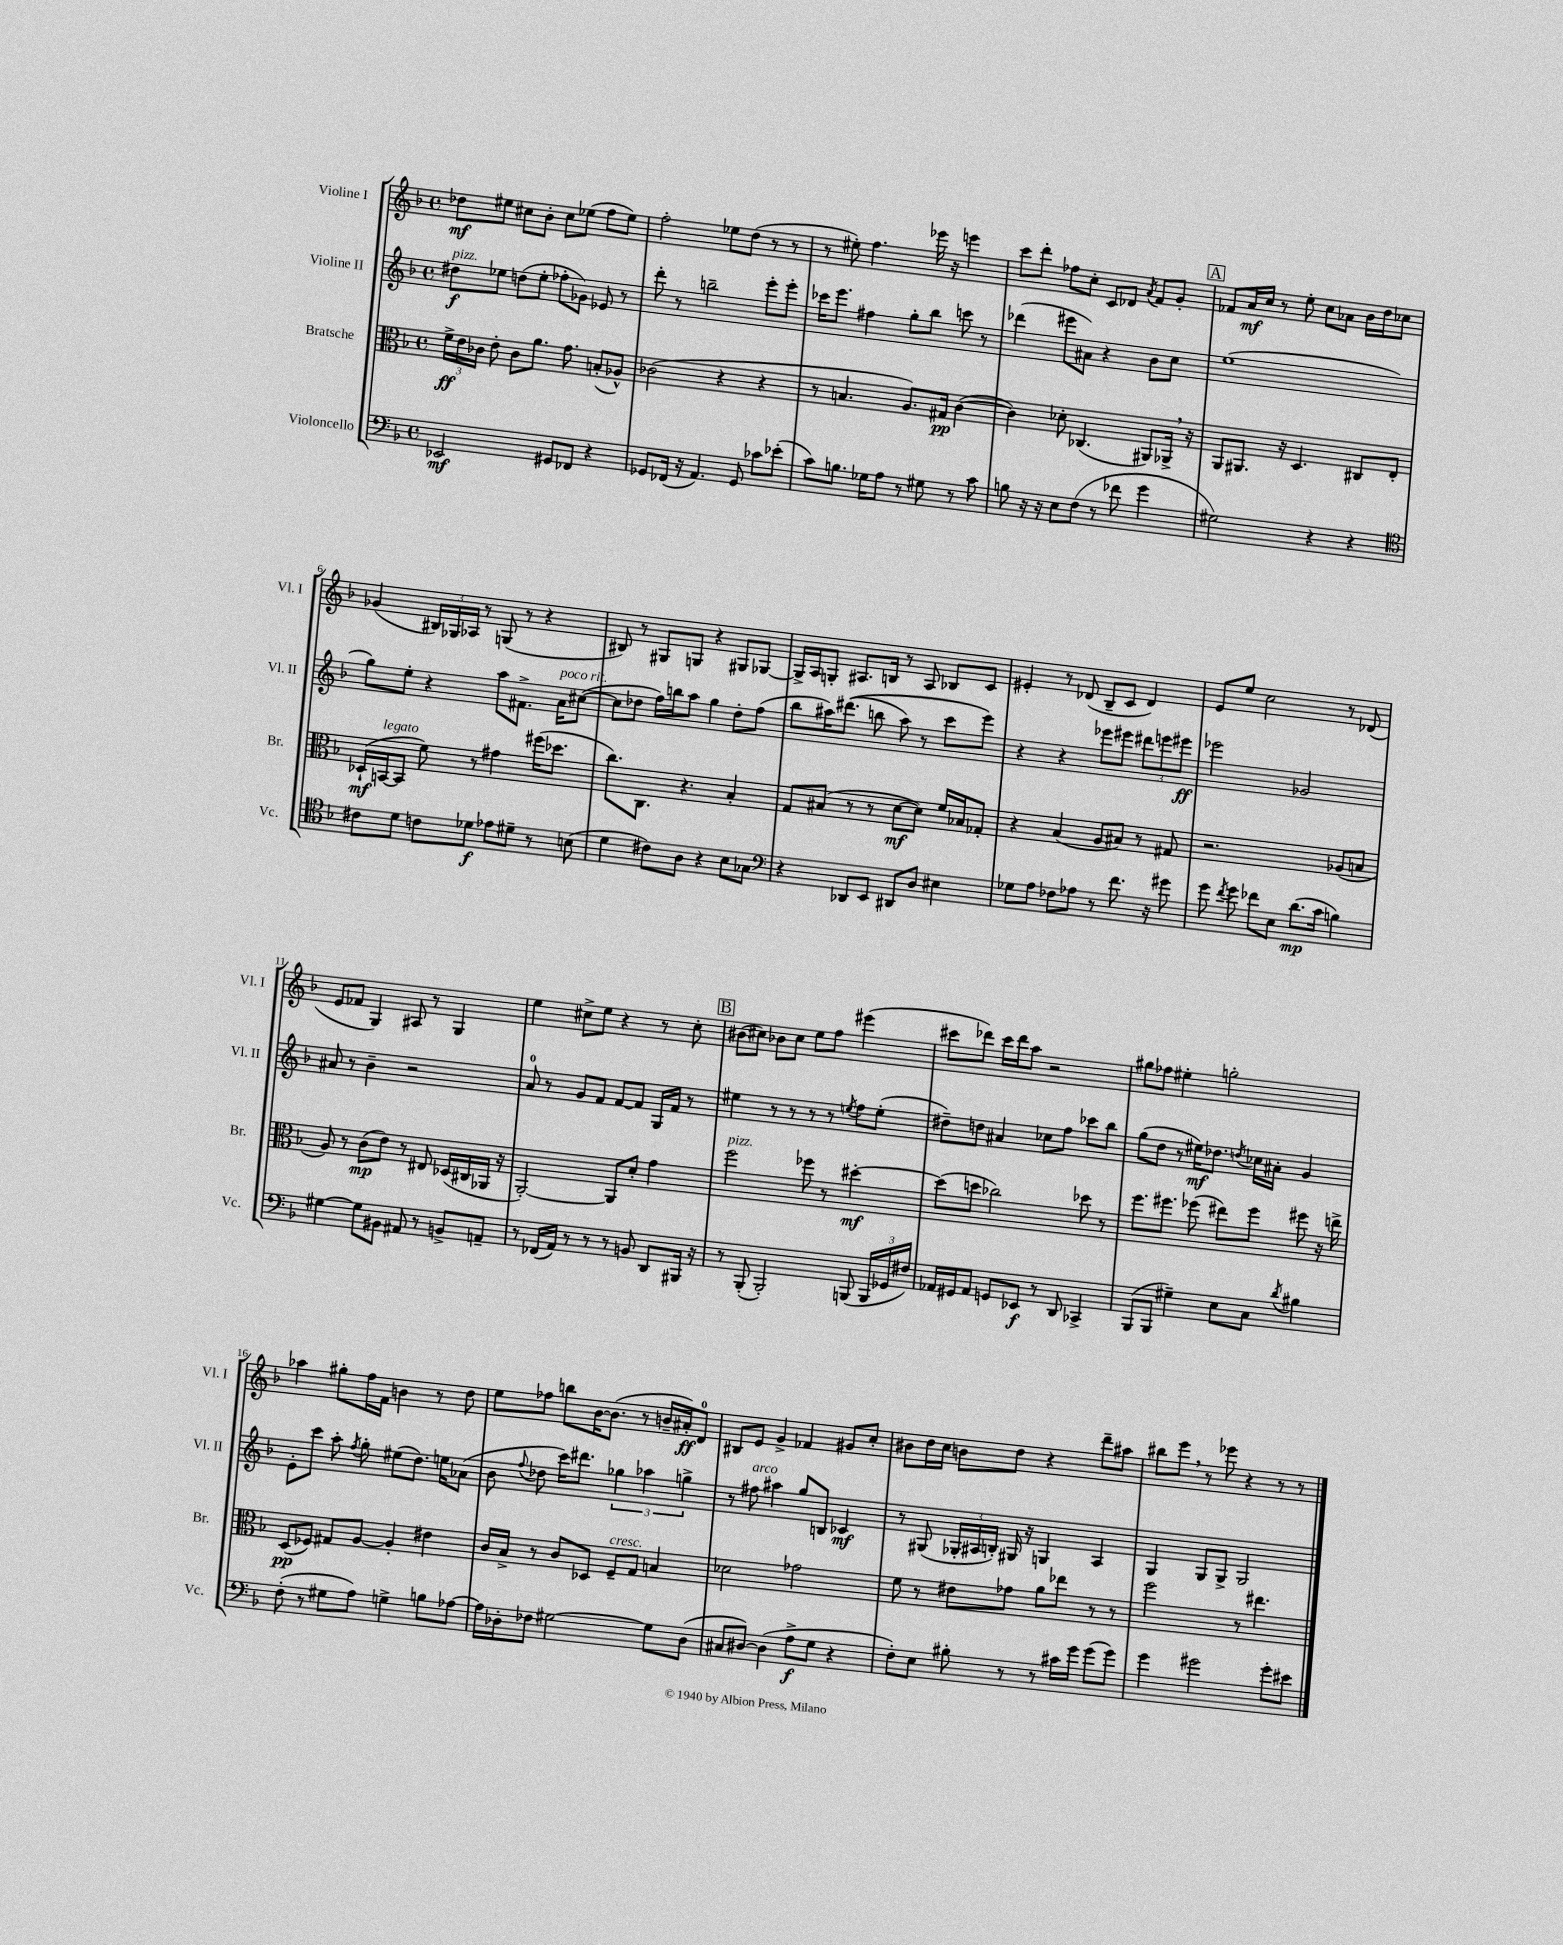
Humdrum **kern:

**kern	**dynam	**kern	**dynam	**kern	**dynam	**kern	**dynam
*part4	*part4	*part3	*part3	*part2	*part2	*part1	*part1
*staff4	*staff4	*staff3	*staff3	*staff2	*staff2	*staff1	*staff1
*I"Violoncello	*	*I"Bratsche	*	*I"Violine II	*	*I"Violine I	*
*I'Vc.	*	*I'Br.	*	*I'Vl. II	*	*I'Vl. I	*
*clefF4	*	*clefC3	*	*clefG2	*	*clefG2	*
*k[b-]	*	*k[b-]	*	*k[b-]	*	*k[b-]	*
*M4/4	*	*M4/4	*	*M4/4	*	*M4/4	*
*met(c)	*	*met(c)	*	*met(c)	*	*met(c)	*
=1	=1	=1	=1	=1	=1	=1	=1
!	!	!	!	!LO:TX:a:i:t=pizz.	!	!	!
2EE-X/	mf	24f^\LL	ff	8dd#X\L	f	8dd-X\L	mf
.	.	24e\	.	.	.	.	.
.	.	24c-X\JJ	.	.	.	.	.
.	.	8e'\	.	8ee-X\J	.	8ee#X\J	.
.	.	8c-\L	.	(8ddn\L	.	8cc#X\L	.
.	.	8.a\J	.	8ee-'\J	.	8b-'\J	.
8GG#X/L	.	.	.	8ff-X'\L	.	8cc#\L	.
.	.	8.g\	.	.	.	.	.
8FF-X/J	.	.	.	8g-X\J)	.	(8ee-X\J	.
4r	.	(8Bn'/L	.	8e-X/	.	8ff\L	.
.	.	8A-X^^/J)	.	8r	.	8ee-\J)	.
=2	=2	=2	=2	=2	=2	=2	=2
8GG-X/L	.	(2c-X\	.	8ddd'\	.	2ff'\	.
(16FF-X/Jk	.	.	.	8r	.	.	.
16r	.	.	.	.	.	.	.
4.AA/)	.	.	.	2bbn~\	.	.	.
.	.	4r	.	.	.	8ee-X\L	.
8GG-/	.	.	.	.	.	(8dd\J	.
8c-X\L	.	4r	.	8eee'\L	.	8r	.
(8e-X'\J	.	.	.	8eee'\J	.	8r	.
=3	=3	=3	=3	=3	=3	=3	=3
8c\L)	.	8r	.	16ccc-X\KL	.	8r	.
.	.	.	.	8.eee\J	.	.	.
8.Bn\J	.	4.Bn/	.	.	.	8ee#X'\)	.
.	.	.	.	4ff#X\	.	4.ff\	.
16G-X\KL	.	.	.	.	.	.	.
8A\J	.	.	.	.	.	.	.
8r	.	8.A/L)	.	8gg'\L	.	.	.
8G#X\	.	.	.	8bb-\J	.	16eee-X\	.
.	.	16G#X/Jk	pp	.	.	16r	.
8r	.	([4c\	.	8cccn\	.	4eeen\	.
8c\	.	.	.	8r	.	.	.
=4	=4	=4	=4	=4	=4	=4	=4
8Bn\	.	4c\])	.	(4ddd-X\	.	8ccc\L	.
16r	.	.	.	.	.	8ddd'\J	.
16r	.	.	.	.	.	.	.
8E\L	.	8d-X'\	.	8eee#X\L	.	8ff-X\L	.
(8F\J	.	(4.C-X/	.	8a#X\J)	.	8cc'\J	.
8r	.	.	.	4r	.	8c/L	.
8f-X\	.	.	.	.	.	8d-X/J	.
.	.	.	.	.	.	8qa/	.
4g\	.	8AA#X/L)	.	8b-\L	.	8f/L	.
.	.	16AA-X^,/Jk	.	8cc\J	.	8g'/J	.
.	.	16r	.	.	.	.	.
!!LO:REH:place=s1:t=A
=5	=5	=5	=5	=5	=5	=5	=5
2G#X\)	.	8AA/L	.	(1ee	.	8f-X/L	.
.	.	8.AA#X/J	.	.	.	16a/L	mf
.	.	.	.	.	.	16cc/JJ	.
.	.	.	.	.	.	8r	.
.	.	16r	.	.	.	.	.
.	.	4.D/	.	.	.	8ee'\	.
4r	.	.	.	.	.	8cc\L	.
.	.	.	.	.	.	8a-X\J	.
4r	.	8C#X/L	.	.	.	16b-\LL	.
.	.	.	.	.	.	16dd\J	.
.	.	8E'/J	.	.	.	8cc-X\J	.
!!LO:LB:g=z
=6	=6	=6	=6	=6	=6	=6	=6
*clefC4	*	*	*	*	*	*	*
8c#X\L	.	(16D-X`/LL	mf	8gg\L)	.	(4g-X/	.
!	!	!LO:TX:a:i:t=legato	!	!	!	!	!
.	.	[16BBn/J	.	.	.	.	.
8d\J	.	8BB/J]	.	8ee'\J	.	.	.
8cn\L	.	8f\)	.	4r	.	24B#X/LL)	.
.	.	.	.	.	.	24G-X/	.
.	.	.	.	.	.	24A-X/JJ	.
8d-X\J	f	8r	.	.	.	8r	.
8e-X\L	.	4g#X\	.	8aa\L	.	(8Gn/	.
8d#X~\J	.	.	.	8.f#X^\J	.	8r	.
8r	.	(16ff#X\KL	.	.	.	4r	.
!	!	!	!	!LO:TX:a:i:t=poco rit.	!	!	!
.	.	8.dd-X\J	.	16a\KL	.	.	.
(8Bn\	.	.	.	([8cc#X\J	.	.	.
=7	=7	=7	=7	=7	=7	=7	=7
4d\	.	8.cc\L)	.	8cc#\L]	.	8B#X/)	.
.	.	.	.	8dd-X\J	.	8r	.
.	.	8.C\J	.	.	.	.	.
8c#X\L)	.	.	.	16ff\LL)	.	8G#X/L	.
.	.	.	.	16bbn\J	.	.	.
8A\J	.	4.r	.	8aa\J	.	8Gn/J	.
4r	.	.	.	4gg\	.	4r	.
8B-\L	.	4B-'/	.	8dd-'\L	.	8G#X/L	.
8G-X\J	.	.	.	(8ff\J	.	[8G-X/J	.
=8	=8	=8	=8	=8	=8	=8	=8
*clefF4	*	*	*	*	*	*	*
4r	.	8G/L	.	8bb-\L	.	16G-^/LL]	.
.	.	.	.	.	.	16A/J	.
.	.	(8B#X/J	.	16aa#X\K)	.	8Gn'/J	.
.	.	.	.	((8.ddd#X\J	.	.	.
8DD-X/L	.	8r	.	.	.	8.A#X/L	.
8EE/J	.	8r	.	8bbn\	.	.	.
.	.	.	.	.	.	16Bn/Jk	.
8DD#X/L	.	[8d\L	mf	8aa#\)	.	8r	.
8D/J	.	8d\J])	.	8r	.	8A#/	.
4E#X\	.	16f/LL	.	8ccc\L	.	8B-X/L	.
.	.	16B-X/J	.	.	.	.	.
.	.	8G-X'/J	.	8eee\J)	.	8c/J	.
=9	=9	=9	=9	=9	=9	=9	=9
8G-X\L	.	4r	.	4r	.	4e#X'/	.
8A\J	.	.	.	.	.	.	.
8F-X\L	.	(4B-/	.	4r	.	8r	.
8A-X\J	.	.	.	.	.	(8d-X/	.
8r	.	8A/L	.	8eee-X\L	.	8B-~/L	.
8.f\	.	8B#X/J)	.	8eee#X\J	.	8c/J	.
.	.	8r	.	12ddd#X\L	.	4d-/)	.
16r	.	.	.	.	.	.	.
.	.	.	.	12eeen\	.	.	.
8g#X\	.	8G#X/	.	.	.	.	.
.	.	.	.	12eee#X\J	ff	.	.
=10	=10	=10	=10	=10	=10	=10	=10
8g\	.	2.r	.	2eee-X\	.	8e/L	.
8qf/	.	.	.	.	.	.	.
8g\	.	.	.	.	.	8ee/J	.
8f-X\L	.	.	.	.	.	2cc\	.
8E\J	.	.	.	.	.	.	.
(8.d\L	mp	.	.	2g-X/	.	.	.
16c\Jk	.	.	.	.	.	.	.
4Bn\)	.	(8A-X/L	.	.	.	8r	.
.	.	8Bn/J	.	.	.	(8d-X/	.
!!LO:LB:g=z
=11	=11	=11	=11	=11	=11	=11	=11
[4G#X\	.	8A/)	.	8a#X/	.	8e/L	.
.	.	8r	.	8r	.	8f-X/J	.
8G#\L]	.	(8c\L	mp	4b-~\	.	4G/)	.
8BB#X\J	.	8e\J)	.	.	.	.	.
8AA#X/	.	8r	.	2r	.	8A#X/	.
8r	.	8E#X/	.	.	.	8r	.
8BBn^/L	.	(16D-X/LL	.	.	.	4G/	.
.	.	16C#X/	.	.	.	.	.
8AAn~/J	.	16AA-X/JJ	.	.	.	.	.
.	.	16r	.	.	.	.	.
=12	=12	=12	=12	=12	=12	=12	=12
8r	.	[2AA'/)	.	8a/	.	4ee\	.
(16FF-X/LL	.	.	.	8r	.	.	.
16AA/JJ)	.	.	.	.	.	.	.
8r	.	.	.	8g/L	.	8cc#X^\L	.
8r	.	.	.	8f/J	.	8ee\J	.
8r	.	8AA/L]	.	[8f/L	.	4r	.
8BBn/	.	8d'/J	.	8f/J]	.	.	.
8DD/L	.	4g\	.	16G/LL	.	8r	.
.	.	.	.	16f/JJ	.	.	.
16BBB#X/Jk	.	.	.	8r	.	8cc#'\	.
16r	.	.	.	.	.	.	.
!!LO:REH:place=s1:t=B
=13	=13	=13	=13	=13	=13	=13	=13
!	!	!LO:TX:a:i:t=pizz.	!	!	!	!	!
8r	.	2ff\	.	4ee#X\	.	(8b#X\L	.
(8BBB-'/	.	.	.	.	.	8cc#X\J)	.
2BBB-'/)	.	.	.	8r	.	8b-X\L	.
.	.	.	.	8r	.	8cc#\J	.
.	.	8ff-X\	.	8r	.	8ee\L	.
.	.	8r	.	8r	.	8ff\J	.
.	.	.	.	8qeen/	.	.	.
(8BBBn/	.	[4dd#X'\	mf	8ff\L	.	(4eee#X\	.
24BBB/LL	.	.	.	(8ee'\J	.	.	.
24GG-X/	.	.	.	.	.	.	.
24F#X/JJ)	.	.	.	.	.	.	.
=14	=14	=14	=14	=14	=14	=14	=14
16AA-X/LL	.	(8dd#\L]	.	8dd#X~\L)	.	8ccc#X\L	.
16GG#X/J	.	.	.	.	.	.	.
8AA-/J	.	8ddn\J	.	8ddn\J	.	8ddd-X\J)	.
8GGn/L	.	2cc-X\)	.	4a#X/	.	16ccc#\LL	.
.	.	.	.	.	.	16ddd-\J	.
8EE-X/J	f	.	.	.	.	8aa\J	.
8r	.	.	.	8cc-X\L	.	2r	.
8DD/	.	.	.	8ff\J	.	.	.
4CC-X^/	.	8dd-X\	.	8ccc-X\L	.	.	.
.	.	8r	.	8bb-\J	.	.	.
=15	=15	=15	=15	=15	=15	=15	=15
(8BBB-/L	.	8.ff\L	.	(8gg\L	.	8gg#X\L	.
8BBB-/J	.	.	.	8dd\J	.	8ff-X\J	.
.	.	8.ff#X\J	.	.	.	.	.
4G#X~\)	.	.	.	8r	.	4ee#X'\	.
.	.	(8ff-X\	.	16ee#X\KL)	mf	.	.
.	.	.	.	8.dd-X\J	.	.	.
8E\L	.	8ee#X\L)	.	.	.	2ggn'\	.
.	.	.	.	8qddn/	.	.	.
8C\J	.	8ff-\J	.	16cc-X\LL	.	.	.
.	.	.	.	16a#X'\JJ	.	.	.
8qd/	.	.	.	.	.	.	.
4B#X\	.	8ff#X\	.	4g/	.	.	.
.	.	16r	.	.	.	.	.
.	.	16een^\	.	.	.	.	.
!!LO:LB:g=z
=16	=16	=16	=16	=16	=16	=16	=16
(8F'\	.	(8D/L	pp	8e'\L	.	4aa-X\	.
8r	.	8F-X/J)	.	8ccc\J	.	.	.
8G#X\L	.	8G#X/L	.	8aa'\	.	8gg#X'\L	.
.	.	.	.	8qff/	.	.	.
8A\J)	.	[8A/J	.	8gg'\	.	16ff\L	.
.	.	.	.	.	.	16f\JJ	.
4Gn^\	.	4A'/]	.	(8ee#X\L	.	4bn\	.
.	.	.	.	8.dd\J)	.	.	.
8Bn\L	.	4e#X\	.	.	.	8r	.
.	.	.	.	16een\KL	.	.	.
[8A-X\J	.	.	.	(8a-X\J	.	8dd\	.
=17	=17	=17	=17	=17	=17	=17	=17
16A-\LL]	.	16c/LL	.	8b-\	.	8ee\L	.
16D-X'\J	.	16B-^/JJ	.	.	.	.	.
.	.	.	.	8qqff/	.	.	.
8F-X\J	.	8r	.	8dd-X\	.	8ff-X\J	.
[2G#X\	.	8c/L	.	16ccc\KL)	.	8bbn\L	.
.	.	.	.	8.ddd#X\J	.	.	.
.	.	8D-X/J	.	.	.	[16b-\K	.
.	.	.	.	.	.	(8.b-\J]	.
!	!	!LO:TX:a:i:t=cresc.	!	!	!	!	!
.	.	8F~/L	.	6gg-X\	.	.	.
.	.	8G/J	.	.	.	8r	.
.	.	.	.	6aa-X\	.	.	.
8G#\L]	.	4Bn/	.	.	.	16bn~/LL	.
.	.	.	.	.	.	16a#X'/J)	ff
.	.	.	.	6ggn^\	.	.	.
(8D-\J	.	.	.	.	.	8d/J	.
=18	=18	=18	=18	=18	=18	=18	=18
8C#X/L	.	2d-X\	.	8r	.	8B#X/L	.
!	!	!	!	!LO:TX:a:i:t=arco	!	!	!
[8D#X/J)	.	.	.	8ff#X\	.	8e/J	.
(4D#\]	.	.	.	4aa#X\	.	4g^/	.
8A^\L	f	2g-X\	.	8gg/L	.	4f-X/	.
8G\J	.	.	.	8Bn/J	.	.	.
4r	.	.	.	4c-X/	mf	8g#X/L	.
.	.	.	.	.	.	8cc'/J	.
=19	=19	=19	=19	=19	=19	=19	=19
8F'\L)	.	8f\	.	8r	.	8b#X\L	.
8E\J	.	8r	.	(8G#X/	.	16dd\L	.
.	.	.	.	.	.	16cc\JJ	.
8B#X'\	.	8e#X\L	.	24G-X'/LL	.	8bn\L	.
.	.	.	.	24A#X/	.	.	.
.	.	.	.	24Bn'/JJ)	.	.	.
8r	.	8g-X\J	.	16G#X/	.	8dd\J	.
.	.	.	.	16r	.	.	.
8r	.	8a\L	.	4Gn/	.	4r	.
16c#X\LL	.	8ee-X\J	.	.	.	.	.
16g\JJ	.	.	.	.	.	.	.
(8g\L	.	8r	.	4A#/	.	8ddd~\L	.
8g\J)	.	8r	.	.	.	8aa#X\J	.
=20	=20	=20	=20	=20	=20	=20	=20
4g\	.	2ff\	.	4G/	.	8bb#X\L	.
.	.	.	.	.	.	8eee,\J	.
2g#X\	.	.	.	8G/L	.	8r	.
.	.	.	.	8G^/J	.	8eee-X\	.
.	.	8r	.	2G/	.	4r	.
.	.	4.ee#X\	.	.	.	.	.
8g#'\L	.	.	.	.	.	8r	.
8e#X\J	.	.	.	.	.	8r	.
==	==	==	==	==	==	==	==
*-	*-	*-	*-	*-	*-	*-	*-
